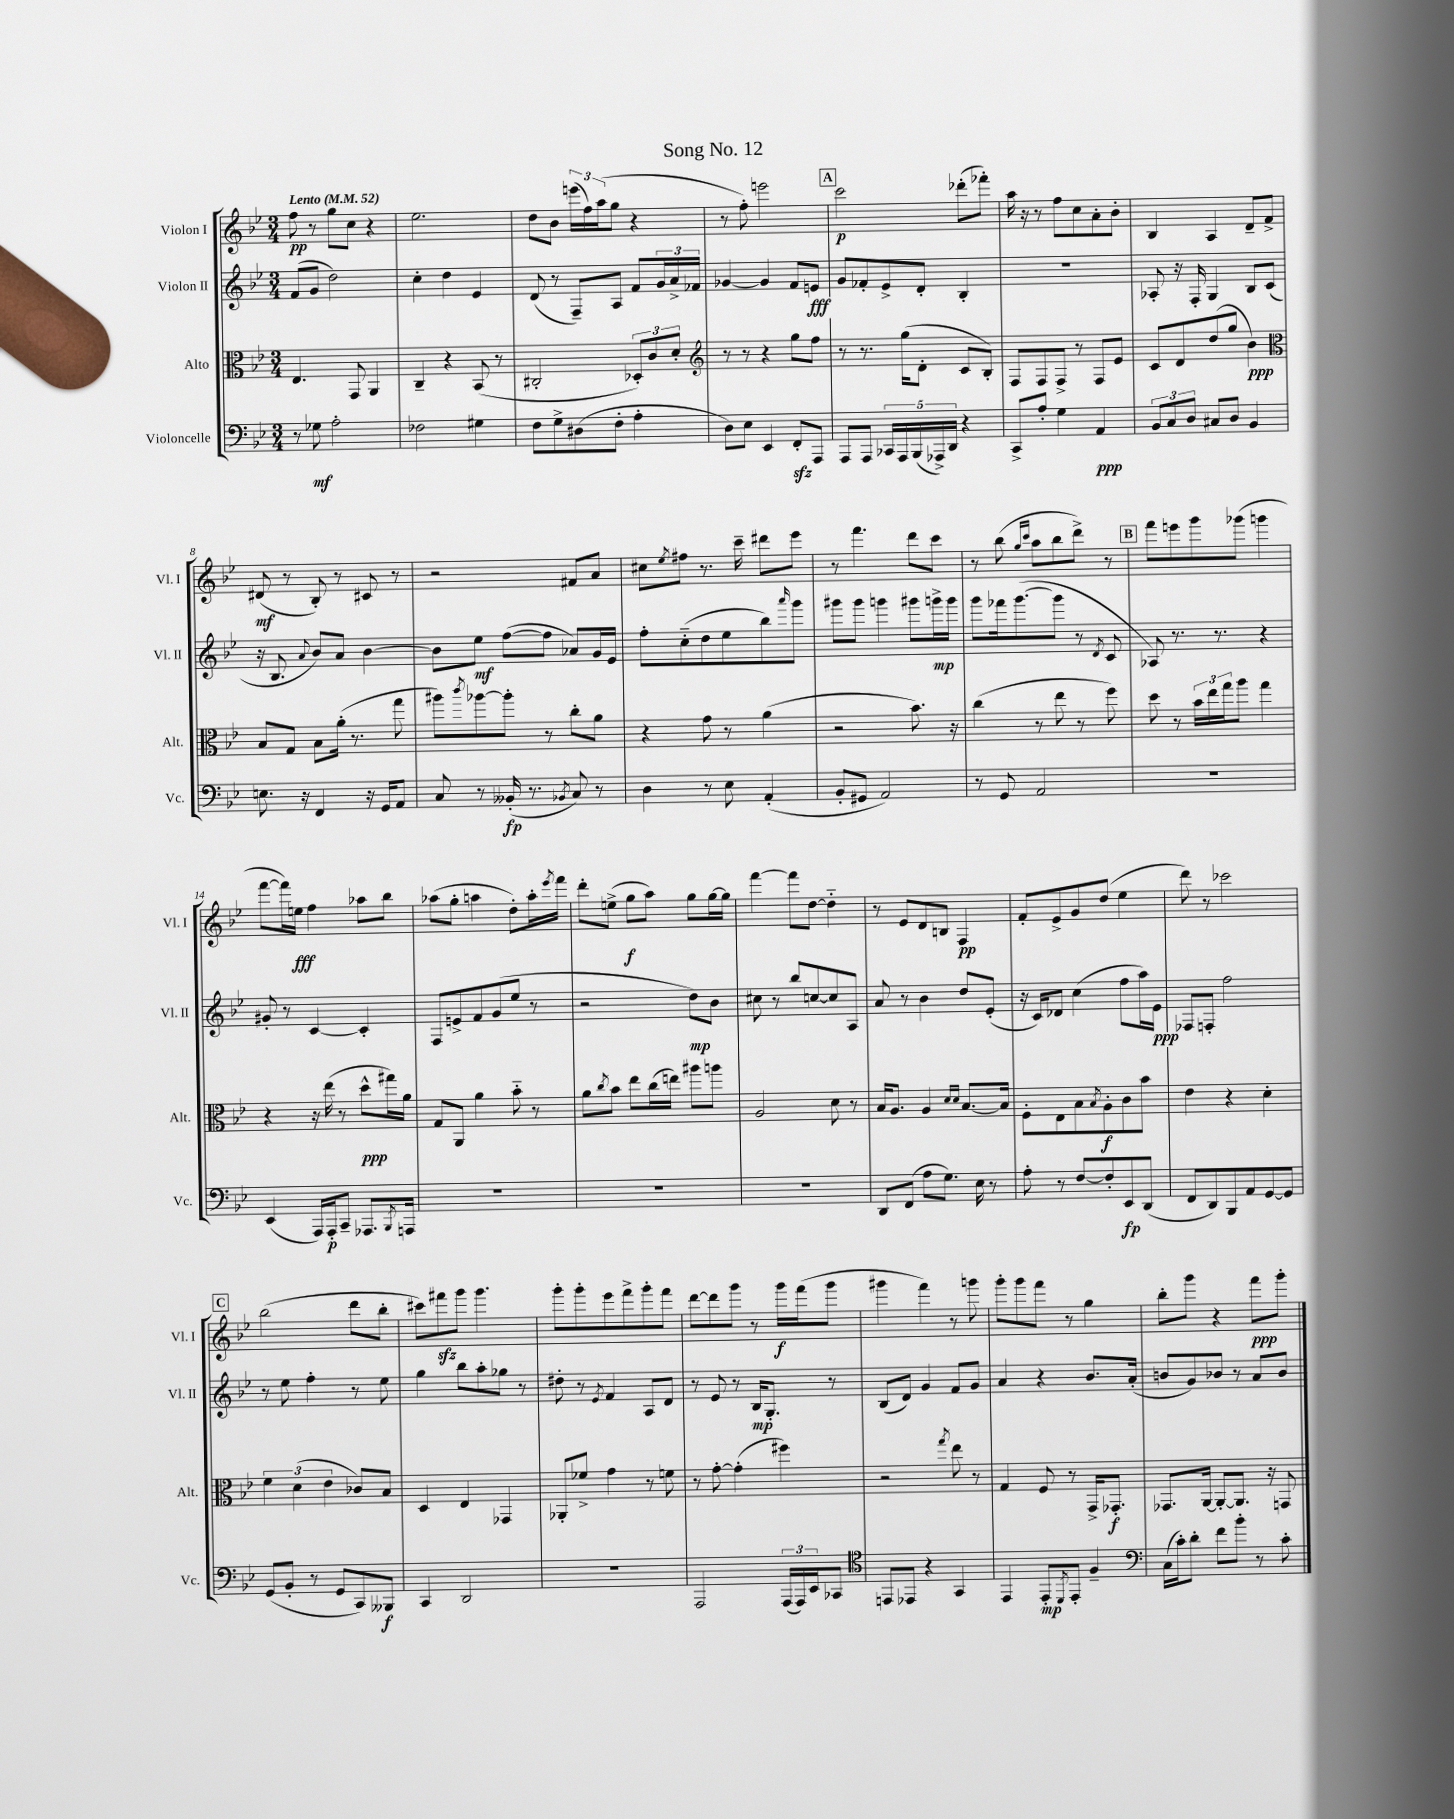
\header { title = "Song No. 12" }
<<
\new StaffGroup <<
\new Staff = "s0" \with { instrumentName = "Violon I" shortInstrumentName = "Vl. I" } {
    \clef treble \key bes \major \numericTimeSignature \time 3/4 \tempo "Lento" 4 = 52
    f''8\pp r8 g''8 c''8 r4 |
    ees''2. |
    d''8 bes'8 \tuplet 3/2 { e'''16( f''16) a''16( } g''8 r4 |
    r8 f''8-.) e'''2 |
    \mark \markup { \box "A" } c'''2\p des'''8-.( fes'''8-.) |
    a''16 r16 r8 f''8 c''8 a'8-. bes'8-. |
    bes4 a4 d'8-- f'8-> |
    dis'8\mf( r8 bes8-.) r8 cis'8 r8 |
    r2 fis'8 a'8 |
    cis''8 \acciaccatura { ees''8 } fis''8 r8. c'''16-- dis'''8 ees'''8 |
    r8 f'''4. d'''8 c'''8 |
    r8 bes''8( \grace { g''16 c'''16 } a''8 bes''8 d'''8->) r8 |
    \mark \markup { \box "B" } f'''8 e'''8 g'''8 ges'''8( g'''4 |
    f'''8~ f'''16) e''16\fff f''4 aes''8 bes''8 |
    aes''8( g''8-. a''4 d''8-.) a''16-. \acciaccatura { ees'''8 } f'''16 |
    d'''8-. e''8->( g''8\f a''8) g''8 g''16~ g''16 |
    f'''4~ f'''8 d''8~ d''4-_ |
    r8 ees'8 d'8 b8 f4\pp |
    f'8-. ees'8-> g'8 d''8( ees''4 |
    d'''8) r8 ces'''2 |
    \mark \markup { \box "C" } bes''2( d'''8 bes''8-. |
    cis'''8) fis'''8\sfz g'''8 g'''4. |
    g'''8-. g'''8-. ees'''8 f'''8-> g'''8-. f'''8 |
    d'''8~ d'''8 g'''8 r8 g'''16\f f'''16( g'''8 |
    gis'''4 f'''4) r8 g'''8 |
    g'''8-. g'''8 f'''8 r8 g''4 |
    bes''8-. g'''8 r4 f'''8\ppp g'''8-. \bar "|." |
}
\new Staff = "s1" \with { instrumentName = "Violon II" shortInstrumentName = "Vl. II" } {
    \clef treble \key bes \major \numericTimeSignature \time 3/4
    f'8( g'8 d''2) |
    c''4-. d''4 ees'4 |
    d'8( r8 f8--) a8 f'8 \tuplet 3/2 { g'16 a'16-> fes'16 } |
    ges'4~ ges'4 f'8 e'8\fff |
    \mark \markup { \box "A" } g'8 fes'8-. ees'8-> d'8-. bes4-. |
    R2. |
    aes8-. r16 f16-. g4 bes8 c'8( |
    r16 bes8. \appoggiatura { a'8 } bes'8) a'8 bes'4~ |
    bes'8 ees''8\mf f''8~( f''8 aes'8) g'16 ees'16 |
    f''8-. c''8-_( d''8 ees''8 bes''8) \grace { a'''16 } g'''8 |
    gis'''8 gis'''8 g'''4 gis'''8 g'''16->\mp g'''16 |
    g'''8 fes'''16 g'''8.~( g'''8 r8 \acciaccatura { d'8 } c'8 |
    \mark \markup { \box "B" } aes8) r8. r8. r4 |
    gis'8-. r8 c'4~ c'4-. |
    f8 e'8-> f'8 g'8( ees''8 r8 |
    r2 d''8\mp) bes'8 |
    cis''8 r8 bes''8 c''8~ c''8 a8 |
    a'8 r8 bes'4 d''8 ees'8-.( |
    r16 c'16) des'8 c''4( f''8 a''16) ees'16\ppp |
    fes8 f8-. f''2 |
    \mark \markup { \box "C" } r8 ees''8 f''4-. r8 ees''8 |
    g''4 bes''8 a''8-. ges''8 r8 |
    dis''8-. r8 \acciaccatura { ees'8 } f'4 a8 d'8 |
    r8 ees'8 r8 bes16\mp g8.-. r8 |
    bes8( d'8) g'4 f'8 g'8 |
    a'4 r4 bes'8. a'16-.( |
    b'8 g'8) bes'8 r8 a'8 bes'8 \bar "|." |
}
\new Staff = "s2" \with { instrumentName = "Alto" shortInstrumentName = "Alt." } {
    \clef alto \key bes \major \numericTimeSignature \time 3/4
    ees4. g,8 a,4 |
    c4-- r4 bes,8( r8 |
    cis2-. \tuplet 3/2 { des8-.) c'8 d'8-. } |
    \clef treble r8 r8 r4 g''8 f''8 |
    \mark \markup { \box "A" } r8 r8. g''16( d'8-. c'8 bes8-.) |
    f8 f8 f8-> r8 f8 ees'8 |
    c'8 d'8 d''8( g''8 bes'4\ppp) |
    \clef alto bes8 g8 bes8 a'16-.( r8. g''8 |
    ais''8) \acciaccatura { c'''8 } aes''8~ aes''8-. r8 c''8-. a'8 |
    r4 g'8 r8 a'4( |
    r2 bes'8.) r16 |
    c''4( r8 ees''8 r8 f''8) |
    \mark \markup { \box "B" } d''8 r8 \tuplet 3/2 { bes'16 ees''16 g''16 } a''8 g''4 |
    r4 r16 ees''16( r8 d''8-^\ppp gis''16) a'16 |
    g8 a,8 a'4 bes'8-_ r8 |
    a'8 \acciaccatura { c''8 } bes'8 ees''8 c''16( e''16) ais''8 a''8 |
    a2 d'8 r8 |
    bes16 a8. a4 \grace { d'16 d'16 } bes8.~ bes16 |
    f8-. ees8 bes8 \acciaccatura { bes8 } a8-.\f c'8 bes'8 |
    ees'4 r4 d'4-. |
    \mark \markup { \box "C" } \tuplet 3/2 { f'4 d'4( ees'4 } ces'8) bes8 |
    d4 ees4 ges,4 |
    aes,8-. fes'8-> g'4 r8 f'8 |
    r8 g'8~-. g'4-.( fis''4) |
    r2 \acciaccatura { g''8 } ees''8 r8 |
    g4 f8 r8 g,16-> ges,8.-.\f |
    ges,8. a,16~ a,8~-. a,8. r16 g,8 \bar "|." |
}
\new Staff = "s3" \with { instrumentName = "Violoncelle" shortInstrumentName = "Vc." } {
    \clef bass \key bes \major \numericTimeSignature \time 3/4
    r8 ges8\mf a2-. |
    fes2 gis4 |
    f8 g8-> dis8( f8-. a4-. |
    d8) ees8 ees,4 f,8-.\sfz a,,8 |
    \mark \markup { \box "A" } a,,8 a,,8 \tuplet 5/4 { ces,16 a,,16 bes,,16( aes,,16->) d,16 } r4 |
    c,8-> a8-. g4 a,4\ppp |
    \tuplet 3/2 { bes,8 c8 d8 } cis8 d8 bes,4 |
    e8. r16 f,4 r16 g,16 a,8 |
    c8 r8 beses,16-.\fp( r8. \acciaccatura { bes,8 } c8) r8 |
    d4 r8 ees8 a,4-.( |
    bes,8-. gis,8 a,2) |
    r8 g,8 a,2 |
    \mark \markup { \box "B" } R2. |
    ees,4( a,,16) a,,16-.\p c,8-- aes,,8. \acciaccatura { bes,,8 } a,,16 |
    R2. |
    R2. |
    R2. |
    d,8 f,8( a8 g8.) ees16 r8 |
    a8-. r8 f8~ f8-. ees,8\fp d,8( |
    f,8 d,8) bes,,8 a,8 g,8~ g,8 |
    \mark \markup { \box "C" } g,8( bes,8-. r8 g,8 c,8) beses,,8\f |
    c,4 d,2 |
    R2. |
    a,,2 \tuplet 3/2 { a,,16( a,,16) ees,16 } ces,8 |
    \clef tenor e,8 ees,8 r4 g,4 |
    ees,4 ees,8-.\mp \acciaccatura { d,8 } ees,8-. f4-- |
    \clef bass c16( c'16-.) d'8-. f'8 bes'8-. r8 c'8-. \bar "|." |
}
>>
>>
